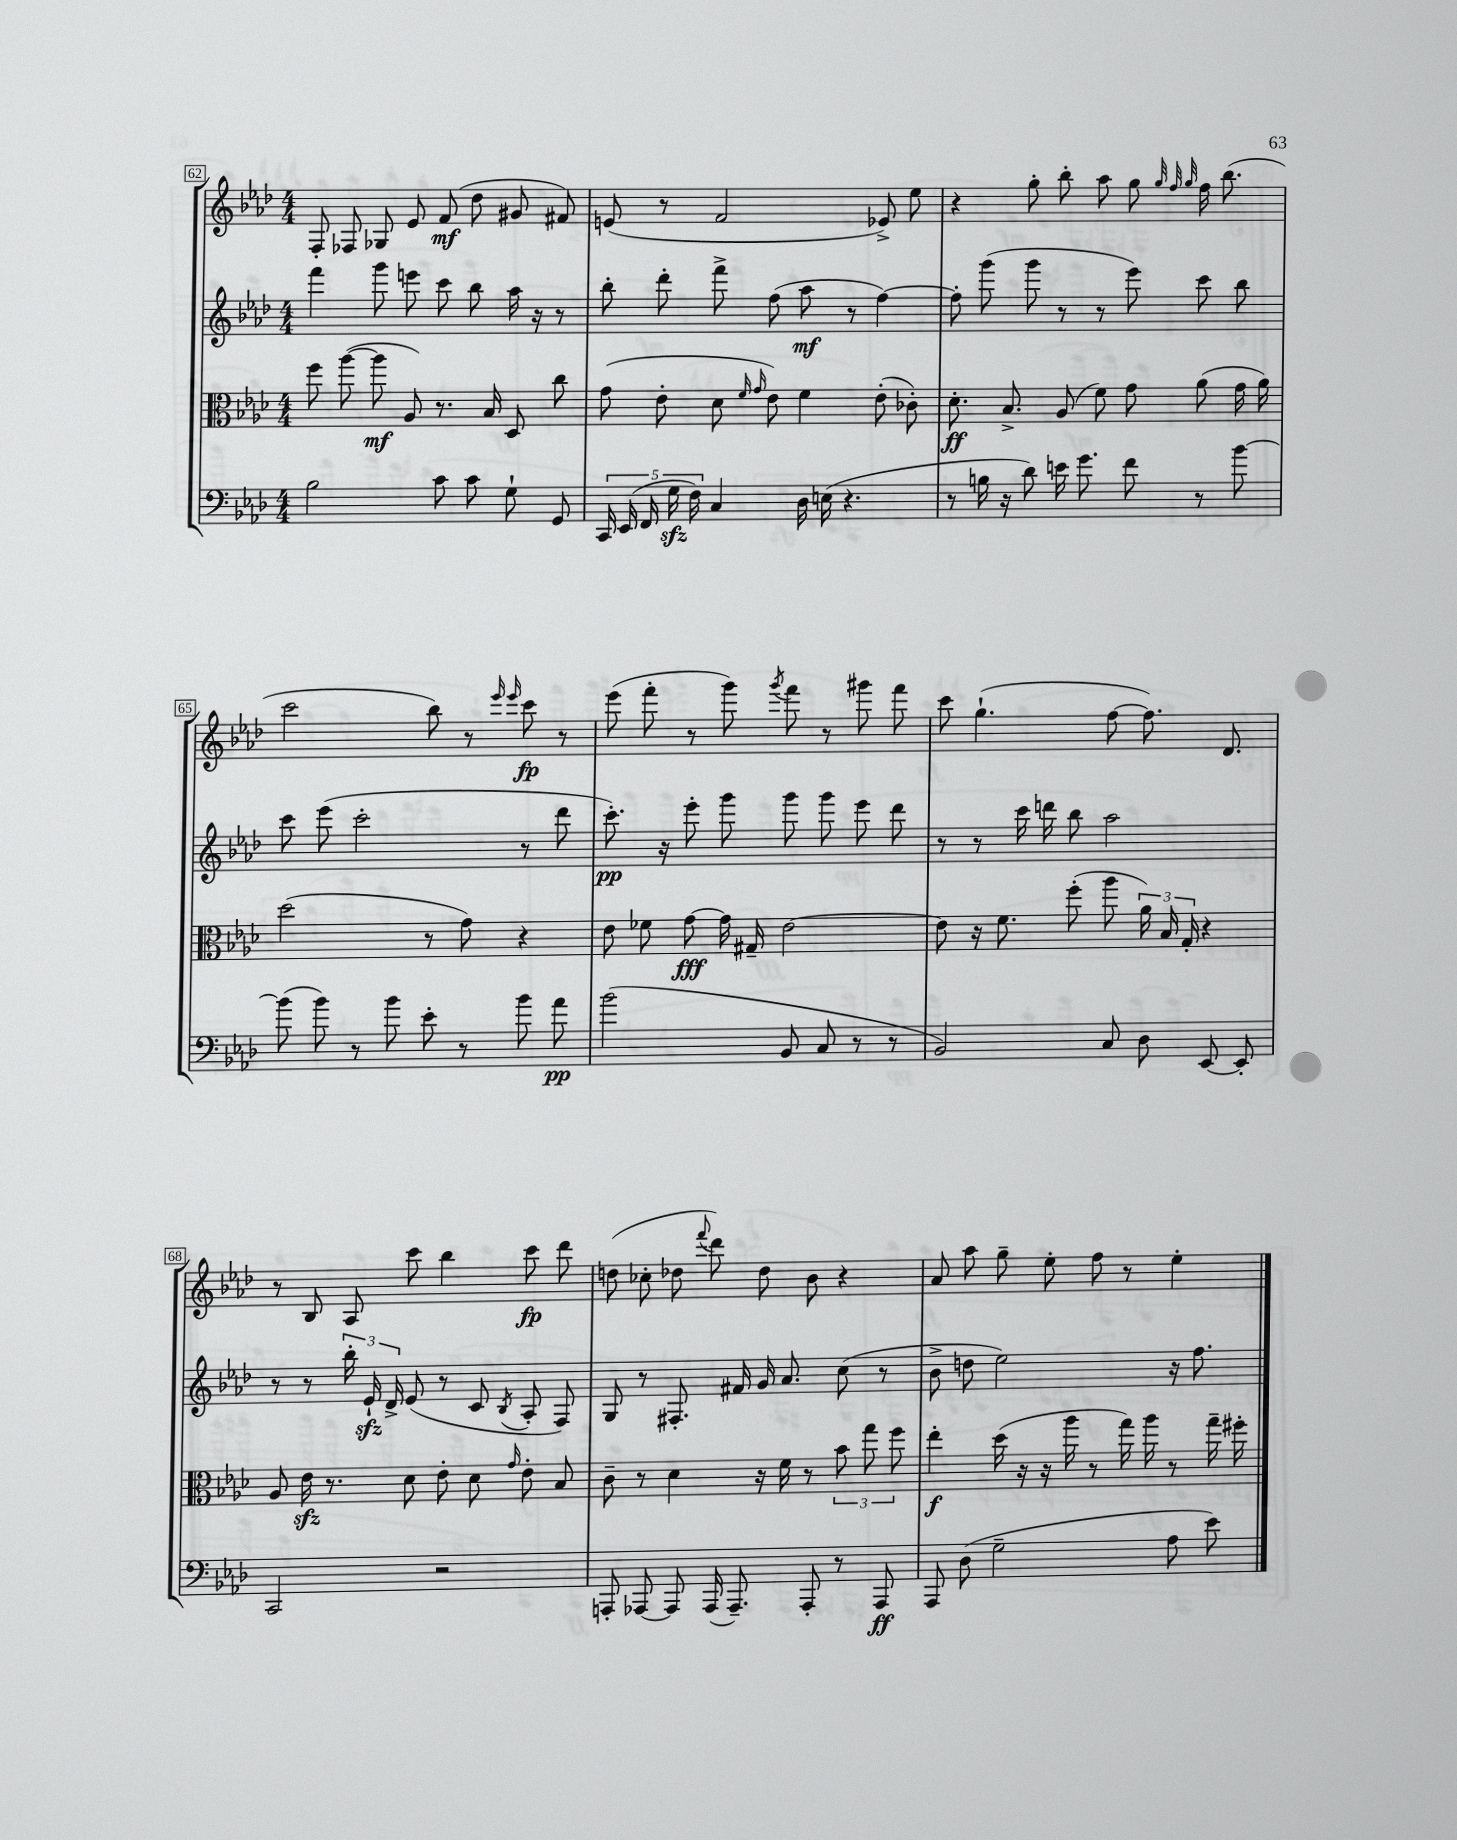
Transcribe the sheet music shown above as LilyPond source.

<<
\new StaffGroup <<
\new Staff = "s0" {
    \clef treble \key aes \major \numericTimeSignature \time 4/4
    \autoBeamOff f8-. fes8 ges8 ees'8 f'8\mf( des''8 gis'8 fis'8) |
    e'8( r8 f'2 ees'8->) ees''8 |
    r4 g''8-. bes''8-. aes''8 g''8 \grace { g''32 f''32 g''32 } f''16 bes''8.( |
    c'''2 bes''8) r8 \grace { ees'''16 ees'''16 } c'''8\fp r8 |
    ees'''8( f'''8-. r8 g'''8) \acciaccatura { g'''8 } f'''8 r8 gis'''8 f'''8 |
    c'''8 g''4.-!( f''8~ f''8.) des'8. |
    r8 bes8 aes8 c'''8 bes''4 c'''8\fp des'''8 |
    d''8( ces''8-. des''8 \appoggiatura { f'''8 } des'''8) des''8 bes'8 r4 |
    aes'8 aes''8 g''8-- ees''8-. f''8 r8 ees''4-. \bar "|." |
}
\new Staff = "s1" {
    \clef treble \key aes \major \numericTimeSignature \time 4/4
    \autoBeamOff f'''4 g'''8 e'''8 c'''8 bes''8 aes''16 r16 r8 |
    bes''8-. des'''8-. f'''8-> f''8( aes''8\mf r8 f''4~) |
    f''8-. g'''8( g'''8 r8 r8 ees'''8) c'''8 bes''8 |
    c'''8 ees'''8( c'''2-. r8 des'''8 |
    c'''8.-.\pp) r16 ees'''8-. g'''8 g'''8 g'''8 ees'''8 des'''8 |
    r8 r8 c'''16 d'''16 bes''8 aes''2 |
    r8 r8 \tuplet 3/2 { bes''16-. ees'16-!\sfz des'16-> } ees'8( r8 c'8 \acciaccatura { bes8 } aes8-. f8) |
    g8 r8 fis8.-. fis'16 g'16 aes'8. c''8( r8 |
    bes'8-> d''8 ees''2) r16 f''8. \bar "|." |
}
\new Staff = "s2" {
    \clef alto \key aes \major \numericTimeSignature \time 4/4
    \autoBeamOff f''8 aes''8~( aes''8\mf aes8) r8. bes16 des8 c''8 |
    g'8( ees'8-. des'8 \grace { f'16 g'16 } ees'8) f'4 ees'8-.( ces'8-.) |
    des'8.-.\ff bes8.-> aes8( f'8) g'8 aes'8( g'16 aes'16) |
    des''2( r8 g'8) r4 |
    ees'8 fes'8 g'8~\fff g'16 gis16-- ees'2~ |
    ees'8 r16 f'8. f''8-.( aes''8 \tuplet 3/2 { aes'16) bes16 g16-. } r4 |
    aes8 ees'16\sfz r8. des'8 ees'8-. des'8 \grace { g'16 } ees'8-. bes8 |
    c'8-- r8 des'4 r16 f'16 r8 \tuplet 3/2 { bes'8 g''8 f''8 } |
    ees''4-.\f des''16( r16 r16 aes''16 r8 g''16) aes''16 r8 g''16-- fis''16-. \bar "|." |
}
\new Staff = "s3" {
    \clef bass \key aes \major \numericTimeSignature \time 4/4
    \autoBeamOff bes2 c'8 c'8 g8-! g,8 |
    \tuplet 5/4 { c,16 ees,16( f,16 g16\sfz f16) } c4 des16 e16( r4. |
    r8 b16 r16 des'8) e'16 g'8. f'8 r8 bes'8~ |
    bes'8( bes'8) r8 bes'8 ees'8-. r8 bes'8 aes'8\pp |
    bes'2( bes,8 c8 r8 r8 |
    bes,2) c8 des8 ees,8~ ees,8-. |
    c,2 r2 |
    a,,8-. aes,,8~ aes,,8 aes,,16( aes,,8.--) aes,,8-. r8 aes,,8\ff |
    aes,,8 des8( g2-- aes8 ees'8) \bar "|." |
}
>>
>>
\layout { \context { \Score currentBarNumber = #62 \override BarNumber.stencil = #(make-stencil-boxer 0.1 0.3 ly:text-interface::print) } }
